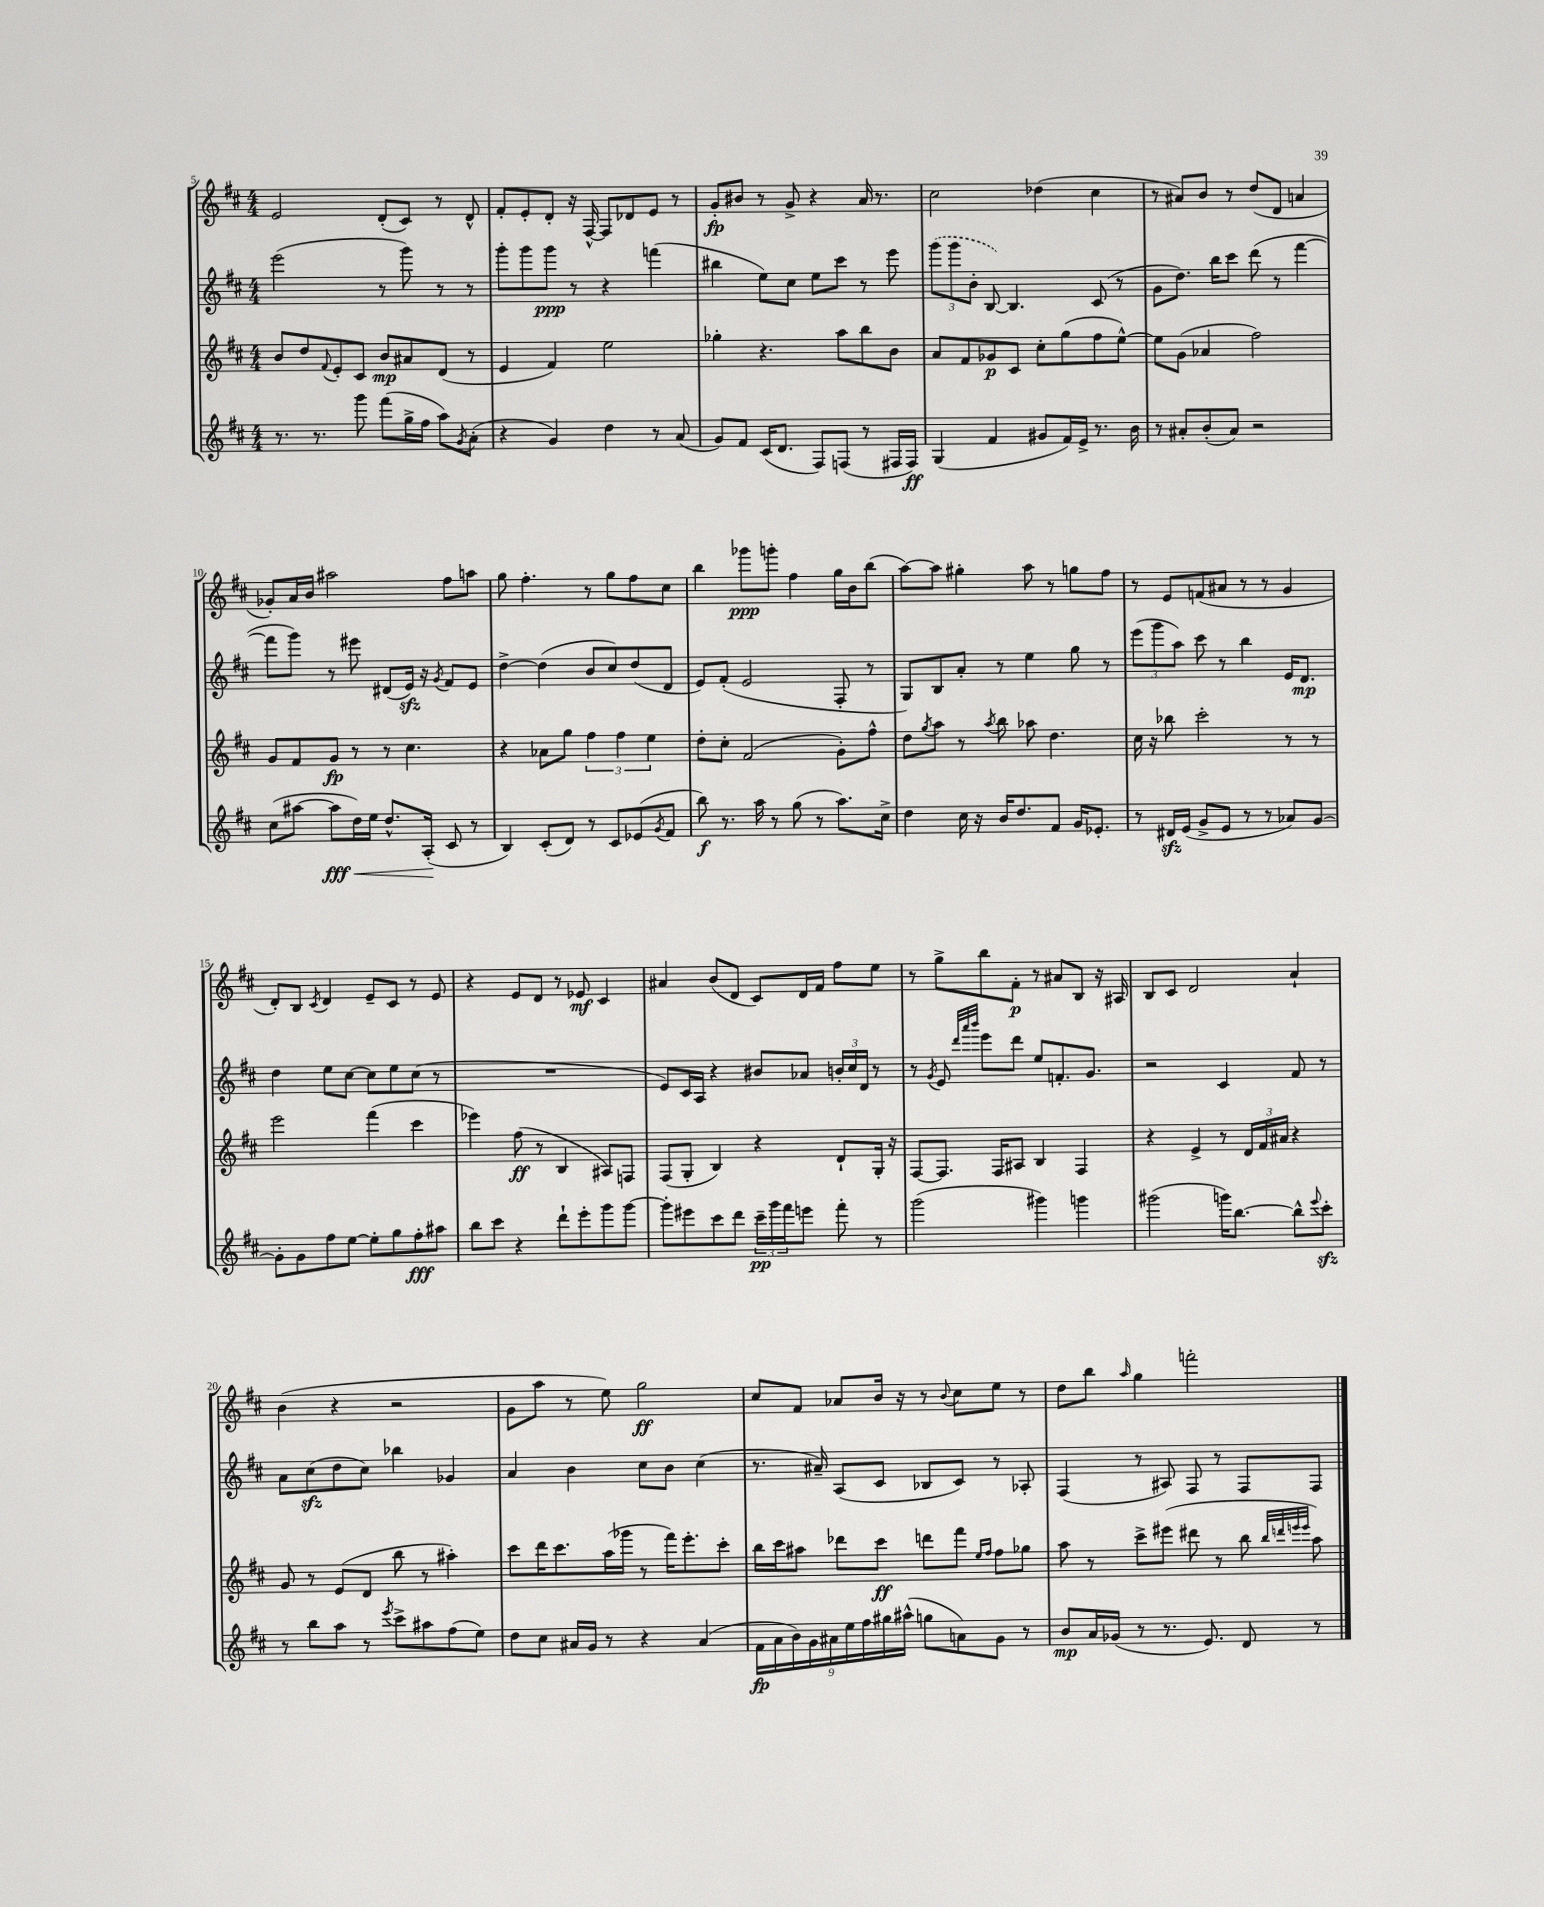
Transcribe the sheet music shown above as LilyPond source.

<<
\new StaffGroup <<
\new Staff = "s0" {
    \clef treble \key d \major \numericTimeSignature \time 4/4
    e'2 d'8-.( cis'8) r8 d'8-^ |
    fis'8-. e'8-. d'8-. r16 fis16~-^ fis8 des'8 e'8 r8 |
    g'8-.\fp bis'8 r8 g'8-> r4 a'16 r8. |
    cis''2 des''4( cis''4 |
    r8 ais'8) b'8 r8 d''8( d'8 a'4 |
    ges'8-.) a'16 b'16 ais''2 fis''8 a''8 |
    g''8 fis''4.-. r8 g''8 fis''8 cis''8 |
    b''4 ges'''8\ppp g'''8-. fis''4 g''16 b'16 b''8( |
    a''8~) a''8 gis''4-. a''8 r8 g''8 fis''8 |
    r8 e'8 f'8( ais'8 r8 r8 g'4 |
    d'8-.) b8 \acciaccatura { cis'8 } d'4 e'8-- cis'8 r8 e'8 |
    r4 e'8 d'8 r8 ees'8\mf cis'4 |
    ais'4 b'8( d'8 cis'8) d'16 fis'16 fis''8 e''8 |
    r8 g''8-> b''8 fis'8-.\p r8 ais'8 b8 r16 ais16 |
    b8 cis'8 d'2 a'4-! |
    b'4( r4 r2 |
    g'8 a''8 r8 e''8) g''2\ff |
    cis''8 fis'8 aes'8 b'16 r16 r8 \appoggiatura { b'8 } cis''8 e''8 r8 |
    d''8 b''8 \grace { a''16 } g''4 f'''2-. \bar "|." |
}
\new Staff = "s1" {
    \clef treble \key d \major \numericTimeSignature \time 4/4
    e'''2( r8 g'''8) r8 r8 |
    g'''8-. g'''8 g'''8\ppp r8 r4 f'''4( |
    bis''4 e''8) cis''8 e''8 cis'''8 r8 e'''8 |
    \tuplet 3/2 { \once \slurDashed g'''8( g'''8 b'8-. } b8~) b4. cis'8( r8 |
    g'8 d''8.) b''16 cis'''8 d'''8( r8 fis'''4~ |
    fis'''8 g'''8) r8 eis'''8 dis'8( e'16\sfz) r16 \acciaccatura { g'8 } fis'8 e'8 |
    d''4~-> d''4( b'8 cis''8) d''8( d'8 |
    e'8) fis'8-.( e'2 fis8-. r8 |
    g8) b8 a'8-. r8 e''4 g''8 r8 |
    \tuplet 3/2 { e'''8( g'''8 a''8) } cis'''8 r8 b''4 e'16 d'8.\mp |
    d''4 e''8 cis''8~ cis''8 e''8 cis''8( r8 |
    R1 |
    e'8) cis'16 a16 r4 bis'8 aes'8 \tuplet 3/2 { b'16-. cis''16 d'16 } r8 |
    r8 \acciaccatura { g'8 } e'8 \grace { d'''32 a'''32 b'''32 } e'''8 d'''8 e''8 f'8.-. g'8. |
    r2 cis'4 fis'8 r8 |
    a'8 cis''8\sfz( d''8 cis''8) bes''4 ges'4 |
    a'4 b'4 cis''8 b'8 cis''4( |
    r8. ais'16--) a8( cis'8 bes8 cis'8) r8 aes8-. |
    fis4( r8 ais8) fis8 r8 fis8 fis8 \bar "|." |
}
\new Staff = "s2" {
    \clef treble \key d \major \numericTimeSignature \time 4/4
    b'8 d''8 \appoggiatura { fis'8 } e'8-. cis'8 b'8\mp ais'8 d'8( r8 |
    e'4 fis'4) e''2 |
    ges''4-. r4. a''8 b''8 b'8 |
    a'8 fis'8 ges'8\p cis'8 cis''8-. g''8( fis''8 e''8~-^) |
    e''8 g'8( aes'4 fis''2) |
    g'8 fis'8 g'8\fp r8 r8 cis''4. |
    r4 aes'8 g''8 \tuplet 3/2 { fis''4 fis''4 e''4 } |
    d''8-. cis''8-. fis'2( g'8-.) fis''8-^ |
    d''8 \acciaccatura { g''8 } a''8 r8 \acciaccatura { a''8 } b''8 aes''8 d''4. |
    cis''16 r16 bes''8 cis'''2-. r8 r8 |
    e'''2 fis'''4( cis'''4 |
    ees'''4) fis''8\ff( r8 b4 ais8) f8 |
    fis8( g8-. b4) r4 d'8-! g16-. r16 |
    fis8~ fis8. fis16 ais8 b4 fis4 |
    r4 e'4-> r8 \tuplet 3/2 { d'16 fis'16 ais'16 } r4 |
    g'8 r8 e'8( d'8 b''8 r8 ais''4-.) |
    cis'''8 d'''16 cis'''8. a''16( ges'''16 r8 fis'''16) e'''8.-. cis'''8-. |
    b''16 cis'''16 ais''8 des'''8 cis'''8\ff d'''8 fis'''8 \grace { e''16 fis''16 } fis''8 ges''8 |
    a''8 r8 cis'''8-> eis'''8( dis'''8 r8 b''8 \grace { b''32 d'''32 e'''32 e'''32 } a''8) \bar "|." |
}
\new Staff = "s3" {
    \clef treble \key d \major \numericTimeSignature \time 4/4
    r8. r8. g'''8 fis'''8( g''16-> fis''16 a''8) \acciaccatura { g'8 } a'8-.( |
    r4 g'4) d''4 r8 a'8( |
    g'8) fis'8 cis'16( d'8. fis8) f8( r8 fis16 fis16\ff) |
    g4( fis'4 gis'8 fis'16) e'16-> r8. b'16 |
    r8 ais'8-. b'8-.( ais'8) r2 |
    cis''8( ais''8~ ais''8\fff\< d''16) e''16 d''8.-^ a16-.\!( cis'8 r8 |
    b4) cis'8-.( d'8) r8 cis'8 ees'8( \acciaccatura { g'8 } fis'8 |
    b''8\f) r8. a''16 r8 g''8( r8 a''8.) cis''16-> |
    d''4 cis''16 r16 b'16 d''8. fis'8 g'16 ees'8.-. |
    r8 dis'16\sfz e'16( g'8-> e'8 r8 r8 aes'8) g'8~ |
    g'8-. g'8 fis''8 e''8~ e''8-. g''8 fis''8-.\fff ais''8 |
    b''8 cis'''8 r4 d'''8-! e'''8-. g'''8 g'''8~ |
    g'''8-. eis'''8 cis'''8 d'''8 \tuplet 3/2 { cis'''16--\pp g'''16 fis'''16 } e'''8 fis'''8-. r8 |
    g'''2( gis'''4) g'''4 |
    gis'''2( g'''16) b''8.~ b''8-^ \appoggiatura { e'''8 } cis'''8-.\sfz |
    r8 b''8 a''8 r8 \acciaccatura { e'''8 } cis'''8-> ais''8 fis''8( e''8) |
    d''8 cis''8 ais'16 g'16 r8 r4 ais'4( |
    \tuplet 9/8 { fis'16\fp a'16 b'16) g'16 ais'16 e''16 fis''16 gis''16 ais''16-^( } g''8 a'8) g'8 r8 |
    b'8\mp a'16 ges'16( r8 r8. e'8.) d'8 r8 \bar "|." |
}
>>
>>
\layout { \context { \Score currentBarNumber = #5 } }
